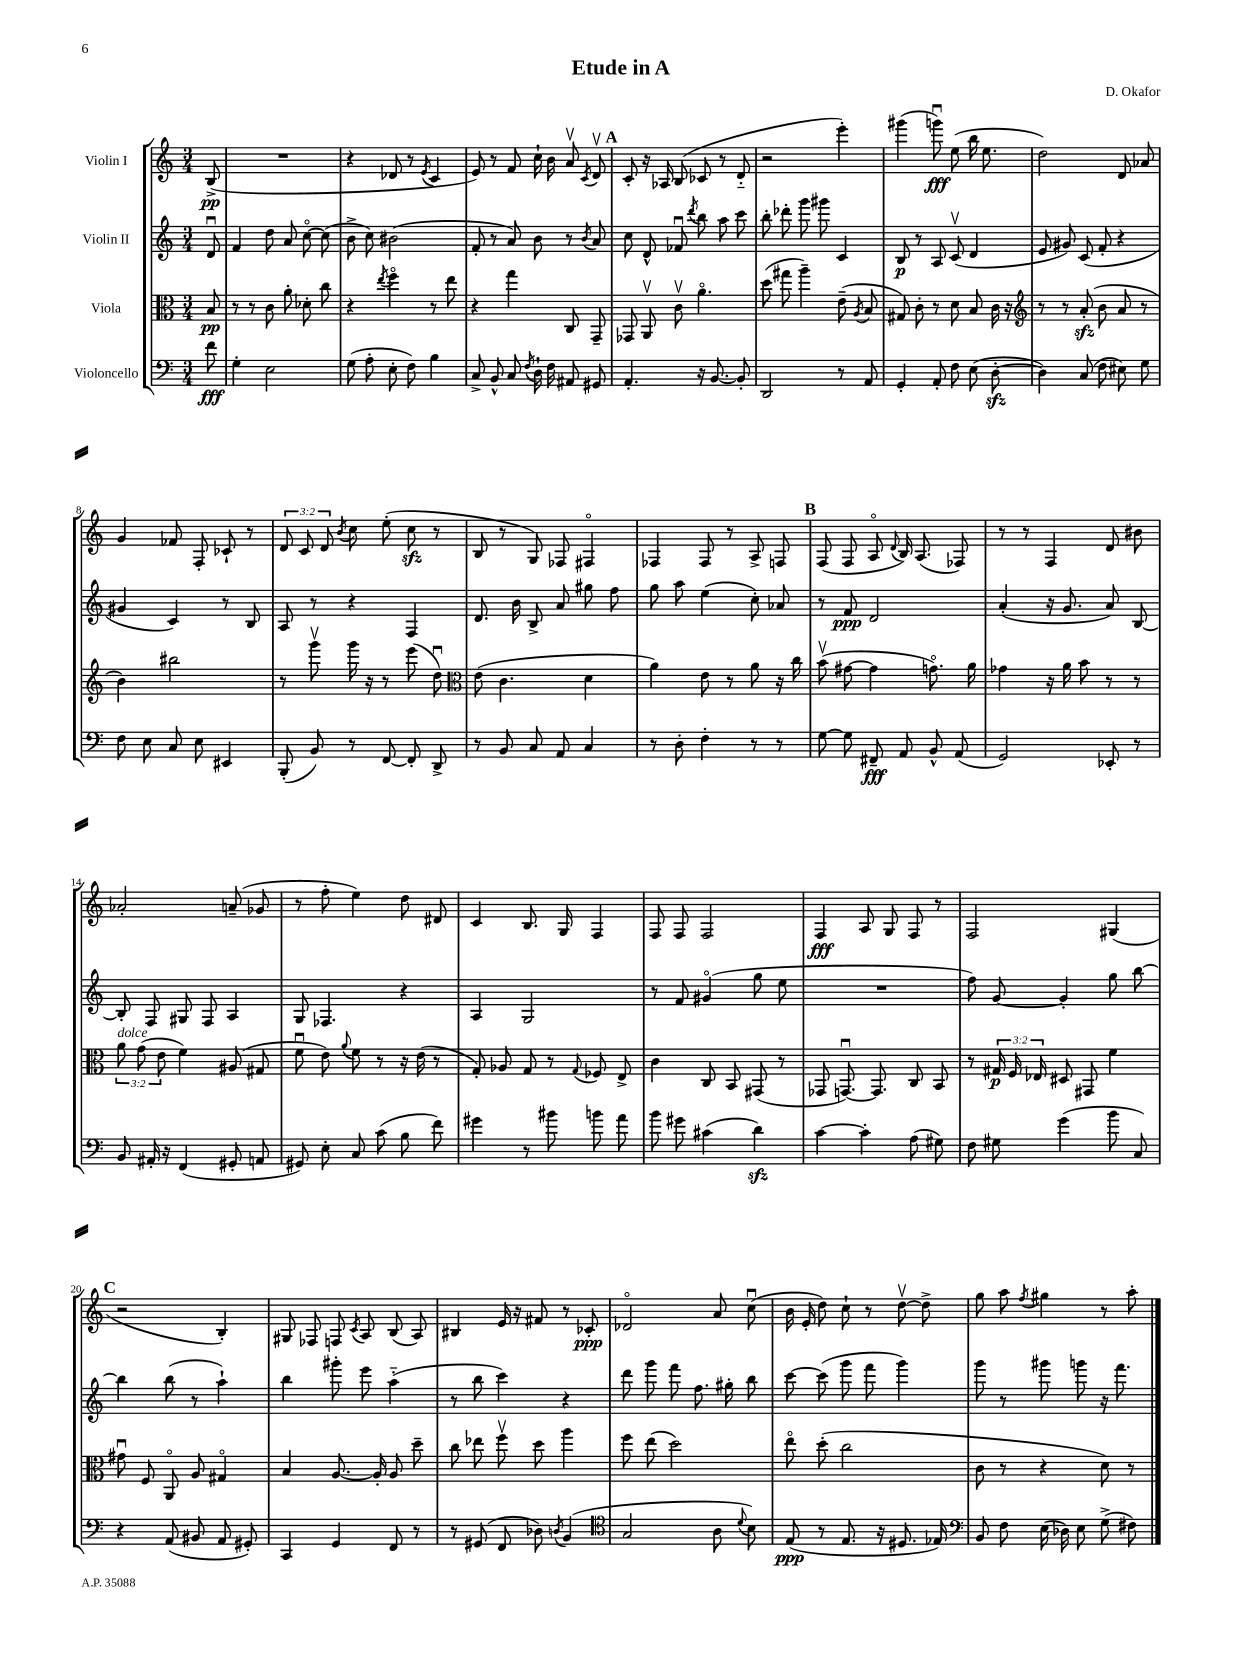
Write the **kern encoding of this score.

**kern	**dynam	**kern	**dynam	**kern	**dynam	**kern	**dynam
*part4	*part4	*part3	*part3	*part2	*part2	*part1	*part1
*staff4	*staff4	*staff3	*staff3	*staff2	*staff2	*staff1	*staff1
*I"Violoncello	*	*I"Viola	*	*I"Violin II	*	*I"Violin I	*
*clefF4	*	*clefC3	*	*clefG2	*	*clefG2	*
*k[]	*	*k[]	*	*k[]	*	*k[]	*
*M3/4	*	*M3/4	*	*M3/4	*	*M3/4	*
=	=	=	=	=	=	=	=
8f\	fff	8B/	pp	8du/	.	(8B^/	pp
=1	=1	=1	=1	=1	=1	=1	=1
4G'\	.	8r	.	4f/	.	2.r	.
.	.	8r	.	.	.	.	.
2E\	.	8c\	.	8dd\	.	.	.
.	.	8a'\	.	8a/	.	.	.
.	.	8d-X'\	.	[8cc\	.	.	.
.	.	8cc\	.	(8cc\]	.	.	.
=2	=2	=2	=2	=2	=2	=2	=2
(8G\	.	4r	.	8b^\	.	4r	.
8A'\	.	.	.	8cc\)	.	.	.
.	.	8qee/	.	.	.	.	.
8E'\	.	4ff\	.	(2b#X\	.	8d-X/	.
8F\)	.	.	.	.	.	8r	.
.	.	.	.	.	.	8qe/	.
4B\	.	8r	.	.	.	4c/	.
.	.	8ee\	.	.	.	.	.
=3	=3	=3	=3	=3	=3	=3	=3
8C^/	.	4r	.	8f'/	.	8e/)	.
8BB^^/	.	.	.	8r	.	8r	.
8C/	.	4gg\	.	8a/)	.	8f/	.
8qF/	.	.	.	.	.	.	.
16D`\	.	.	.	8b\	.	16cc`\	.
16F\	.	.	.	.	.	16b\	.
8AA#X/	.	8C/	.	8r	.	8av/	.
.	.	.	.	8qb/	.	8qc/	.
8GG#X/	.	8GG~/	.	8a/	.	8dv/	.
!!LO:REH:place=s1:t=A
=4	=4	=4	=4	=4	=4	=4	=4
4.AA'/	.	8GG-X/	.	8cc\	.	8c'/	.
.	.	8AAv/	.	8d^^/	.	16r	.
.	.	.	.	.	.	16A-X/	.
.	.	8cv\	.	8f-Xu/	.	(8B/	.
.	.	.	.	8qddd/	.	.	.
16r	.	4.a\	.	8bb\	.	8c-X/	.
[8.BB/	.	.	.	.	.	.	.
.	.	.	.	8aa\	.	8r	.
8BB'/]	.	.	.	8ccc\	.	8d/	.
=5	=5	=5	=5	=5	=5	=5	=5
2DD/	.	(8dd\	.	8bb'\	.	2r	.
.	.	8gg#X\	.	8ddd-X'\	.	.	.
.	.	4aa~\)	.	8ggg\	.	.	.
.	.	.	.	8ggg#X\	.	.	.
8r	.	(8e~\	.	4c/	.	4eee'\)	.
.	.	8qA/	.	.	.	.	.
8AA/	.	8B/	.	.	.	.	.
=6	=6	=6	=6	=6	=6	=6	=6
4GG'/	.	8G#X/)	.	8B/	p	(4ggg#X\	.
.	.	8c'\	.	8r	.	.	.
8AA'/	.	8r	.	8A/	.	8gggnu\)	fff
8F\	.	8d\	.	(8cv/	.	(8ee\	.
(8E\	.	8B/	.	4d/	.	16bb\	.
.	.	.	.	.	.	8.ee\	.
[8Dzz'\	.	16c\	.	.	.	.	.
.	.	16r	.	.	.	.	.
=7	=7	=7	=7	=7	=7	=7	=7
*	*	*clefG2	*	*	*	*	*
4D\])	.	8r	.	8e/	.	2dd\)	.
.	.	8r	.	8g#X/)	.	.	.
(8C/	.	(8azz'/	.	(8c/	.	.	.
8F\	.	8b\	.	8f'/	.	.	.
8E#X\)	.	8a/	.	4r	.	8d/	.
8G\	.	8r	.	.	.	8a-X/	.
!!LO:LB:g=z
=8	=8	=8	=8	=8	=8	=8	=8
8F\	.	4b\)	.	4g#X/	.	4g/	.
8E\	.	.	.	.	.	.	.
8C/	.	2bb#X\	.	4c/)	.	8f-X/	.
8E\	.	.	.	.	.	8F'/	.
4EE#X/	.	.	.	8r	.	8c-X`/	.
.	.	.	.	8B/	.	8r	.
=9	=9	=9	=9	=9	=9	=9	=9
(8BBB'/	.	8r	.	8A/	.	12d/	.
.	.	.	.	.	.	12c/	.
8BB/)	.	8gggv\	.	8r	.	.	.
.	.	.	.	.	.	12d/	.
.	.	.	.	.	.	8qb/	.
8r	.	16ggg\	.	4r	.	8cc\	.
.	.	16r	.	.	.	.	.
[8FF/	.	8r	.	.	.	(8ee'\	.
8FF'/]	.	(8eee\	.	4F/	.	8cczz\	.
8DD^/	.	8ddu\)	.	.	.	8r	.
=10	=10	=10	=10	=10	=10	=10	=10
*	*	*clefC3	*	*	*	*	*
8r	.	(8e\	.	8.d/	.	8B/	.
8BB/	.	4.c\	.	.	.	8r	.
.	.	.	.	16b\	.	.	.
8C/	.	.	.	8B^/	.	8G/)	.
8AA/	.	.	.	8a/	.	8F-X/	.
4C/	.	4d\	.	8gg#X\	.	4F#X/	.
.	.	.	.	8ff\	.	.	.
=11	=11	=11	=11	=11	=11	=11	=11
8r	.	4a\)	.	8gg\	.	4F-X/	.
8D'\	.	.	.	8aa\	.	.	.
4F'\	.	8e\	.	(4ee\	.	8F-/	.
.	.	8r	.	.	.	8r	.
8r	.	8a\	.	8cc'\)	.	8A^/	.
8r	.	16r	.	8a-X/	.	8Fn/	.
.	.	16cc\	.	.	.	.	.
!!LO:REH:place=s1:t=B
=12	=12	=12	=12	=12	=12	=12	=12
[8G\	.	(8bv\	.	8r	.	(8F/	.
8G\]	.	[8g#X\	.	8f/	ppp	8F/	.
8FF#X~/	fff	4g#\]	.	2d/	.	8A/	.
.	.	.	.	.	.	8qqd/	.
8AA/	.	.	.	.	.	16B/)	.
.	.	.	.	.	.	(8.A/	.
8BB^^/	.	8.gn\)	.	.	.	.	.
(8AA/	.	.	.	.	.	8F-X/)	.
.	.	16a\	.	.	.	.	.
=13	=13	=13	=13	=13	=13	=13	=13
2GG/)	.	4g-X\	.	(4a'/	.	8r	.
.	.	.	.	.	.	8r	.
.	.	16r	.	16r	.	4F/	.
.	.	16a\	.	8.g/	.	.	.
.	.	8b\	.	.	.	.	.
8EE-X'/	.	8r	.	8a/)	.	8d/	.
8r	.	8r	.	[8B/	.	8b#X\	.
!!LO:LB:g=z
=14	=14	=14	=14	=14	=14	=14	=14
!	!	!LO:TX:a:i:t=dolce	!	!	!	!	!
8BB/	.	12a\	.	8B'/]	.	2a-X'/	.
.	.	(12g\	.	.	.	.	.
16AA#X'/	.	.	.	8F/	.	.	.
.	.	12e\	.	.	.	.	.
16r	.	.	.	.	.	.	.
(4FF/	.	4f\)	.	8G#X/	.	.	.
.	.	.	.	8F/	.	.	.
8GG#X'/	.	(8A#X/	.	4A/	.	(8an~/	.
8AAn/	.	8G#X/	.	.	.	8g-X/	.
=15	=15	=15	=15	=15	=15	=15	=15
8GG#X/)	.	8fu\	.	8G/	.	8r	.
8E'\	.	8e\)	.	4.F-X/	.	8ff'\	.
.	.	8qqa/	.	.	.	.	.
8C/	.	8f\	.	.	.	4ee\)	.
(8c\	.	8r	.	.	.	.	.
8B\	.	16r	.	4r	.	8dd\	.
.	.	(16e\	.	.	.	.	.
8f\)	.	8r	.	.	.	8d#X/	.
=16	=16	=16	=16	=16	=16	=16	=16
4g#X\	.	8G'/)	.	4A/	.	4c/	.
.	.	8A-X/	.	.	.	.	.
8r	.	8G/	.	2G/	.	8.B/	.
8b#X\	.	8r	.	.	.	.	.
.	.	.	.	.	.	16G/	.
.	.	8qqG/	.	.	.	.	.
8bn\	.	8F-X/	.	.	.	4F/	.
8a\	.	8E^/	.	.	.	.	.
=17	=17	=17	=17	=17	=17	=17	=17
8b\	.	4c\	.	8r	.	8F/	.
8g#X\	.	.	.	8f/	.	8F/	.
(4c#X\	.	8C/	.	(4g#X/	.	2F/	.
.	.	8BB/	.	.	.	.	.
4dzz\)	.	(8GG#X/	.	8gg\	.	.	.
.	.	8r	.	8ee\	.	.	.
=18	=18	=18	=18	=18	=18	=18	=18
[4c\	.	8GG-X/	.	2.r	.	4F/	fff
.	.	[8.GGnu/)	.	.	.	.	.
4c'\]	.	.	.	.	.	8A/	.
.	.	8.GG/]	.	.	.	.	.
.	.	.	.	.	.	8G/	.
(8A\	.	8C/	.	.	.	8F/	.
8G#X\)	.	8BB/	.	.	.	8r	.
=19	=19	=19	=19	=19	=19	=19	=19
8F\	.	8r	.	8ff\)	.	2F/	.
8G#X\	.	24G#X/	p	[8g/	.	.	.
.	.	24F/	.	.	.	.	.
.	.	24E-X/	.	.	.	.	.
(4g\	.	8D#X/	.	4g'/]	.	.	.
.	.	8GG#X/	.	.	.	.	.
8b\	.	4f\	.	8gg\	.	(4G#X/	.
8C/)	.	.	.	[8bb\	.	.	.
!!LO:LB:g=z
!!LO:REH:place=s1:t=C
=20	=20	=20	=20	=20	=20	=20	=20
4r	.	8g#Xu\	.	4bb\]	.	2r	.
.	.	8F/	.	.	.	.	.
(8AA/	.	8AA/	.	(8bb\	.	.	.
8BB#X/	.	8A/	.	8r	.	.	.
8AA/	.	4G#X/	.	4aa`\)	.	4B'/)	.
8GG#X'/)	.	.	.	.	.	.	.
=21	=21	=21	=21	=21	=21	=21	=21
4CC/	.	4B/	.	4bb\	.	8G#X/	.
.	.	.	.	.	.	8F-X/	.
4GG/	.	[8.A/	.	8ggg#X'\	.	8Fn/	.
.	.	.	.	.	.	8qc/	.
.	.	.	.	8eee\	.	8A/	.
.	.	16A'/]	.	.	.	.	.
8FF/	.	8A/	.	(4aa\	.	(8B/	.
8r	.	8dd~\	.	.	.	8A/)	.
=22	=22	=22	=22	=22	=22	=22	=22
8r	.	8cc\	.	8r	.	4B#X/	.
(8GG#X/	.	8ee-X\	.	8bb\	.	.	.
8FF/	.	8ffv\	.	4ccc\)	.	16e/	.
.	.	.	.	.	.	16r	.
8D-X\)	.	8dd\	.	.	.	8f#X/	.
8qDn/	.	.	.	.	.	.	.
(4BB/	.	4aa\	.	4r	.	8r	.
.	.	.	.	.	.	8c-X'/	ppp
=23	=23	=23	=23	=23	=23	=23	=23
*clefC4	*	*	*	*	*	*	*
2G/	.	8ff\	.	8ddd\	.	2d-X/	.
.	.	(8ee\	.	8ggg\	.	.	.
.	.	2dd\)	.	8fff\	.	.	.
.	.	.	.	8.ff\	.	.	.
8A\	.	.	.	.	.	8a/	.
.	.	.	.	16gg#X'\	.	.	.
8qqd/	.	.	.	.	.	.	.
8B\)	.	.	.	8bb\	.	(8ccu\	.
=24	=24	=24	=24	=24	=24	=24	=24
(8E/	ppp	8ee\	.	[8ccc\	.	16b\	.
.	.	.	.	.	.	16e'/	.
8r	.	(8dd'\	.	(8ccc\]	.	8dd\)	.
8.E/	.	2cc\	.	8ggg\	.	8cc`\	.
.	.	.	.	8fff\	.	8r	.
16r	.	.	.	.	.	.	.
8.D#X/	.	.	.	4ggg\)	.	[8ddv\	.
.	.	.	.	.	.	8dd^\]	.
16E-X/)	.	.	.	.	.	.	.
=25	=25	=25	=25	=25	=25	=25	=25
*clefF4	*	*	*	*	*	*	*
8BB/	.	8c\	.	8ggg\	.	8gg\	.
8F\	.	8r	.	8r	.	8aa\	.
.	.	.	.	.	.	8qff/	.
(16E\	.	4r	.	8ggg#X\	.	4gg#X\	.
16D-X\)	.	.	.	.	.	.	.
8E\	.	.	.	8gggn\	.	.	.
(8G^\	.	8d\)	.	16r	.	8r	.
.	.	.	.	8.fff\	.	.	.
8F#X\)	.	8r	.	.	.	8aa'\	.
==	==	==	==	==	==	==	==
*-	*-	*-	*-	*-	*-	*-	*-
